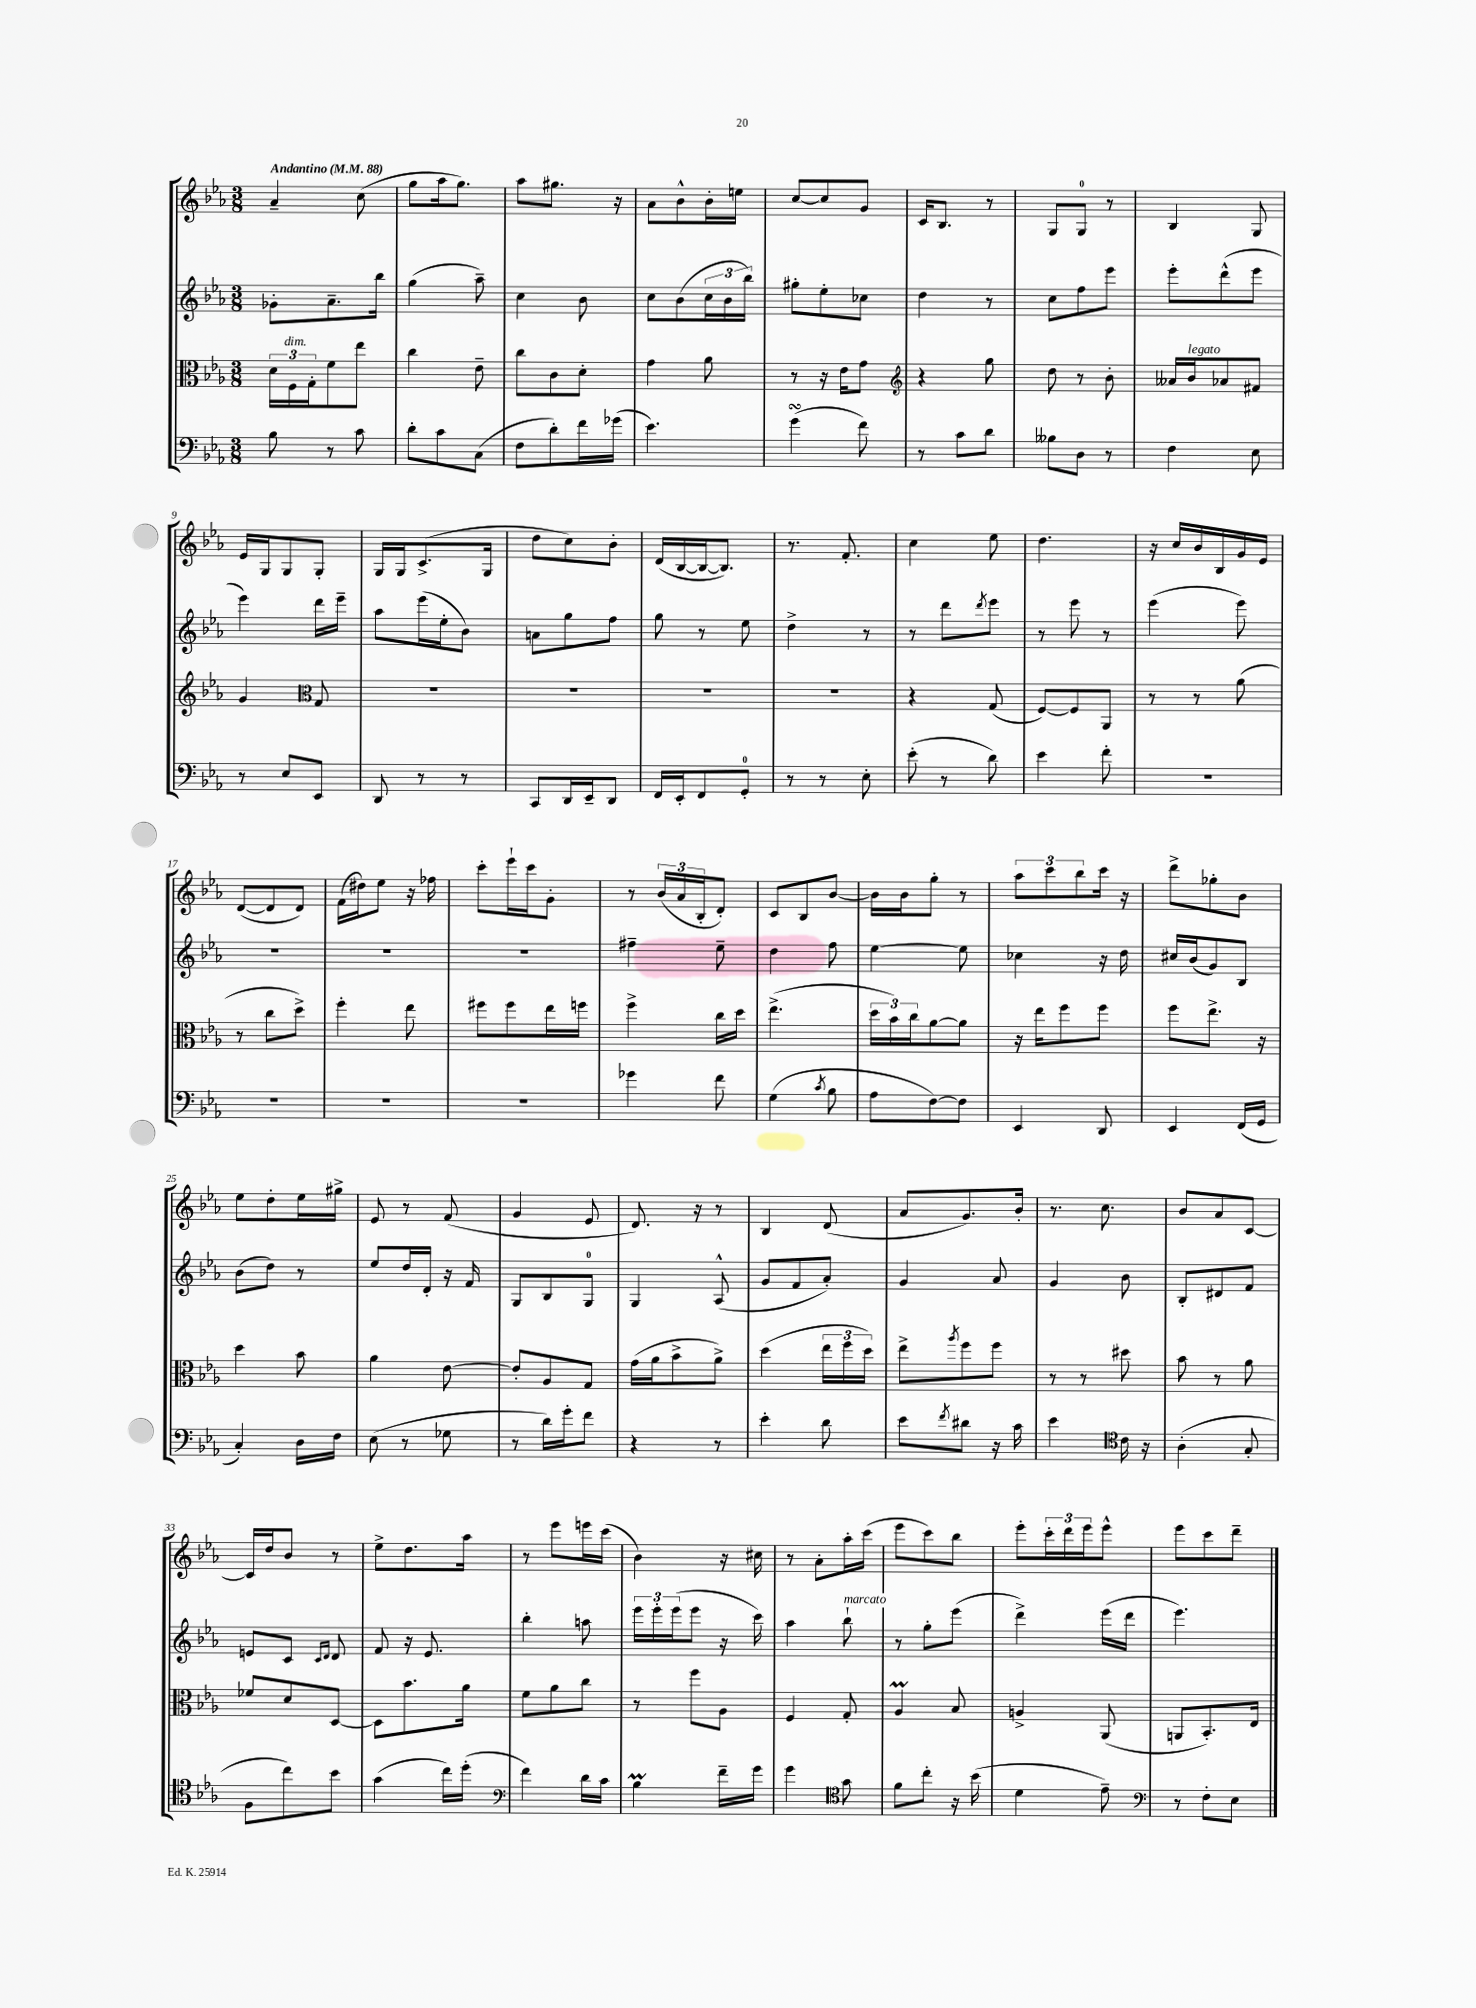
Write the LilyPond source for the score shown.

<<
\new StaffGroup <<
\new Staff = "s0" {
    \clef treble \key ees \major \numericTimeSignature \time 3/8 \tempo "Andantino" 4 = 88
    aes'4-- c''8( |
    g''8 aes''16 g''8.) |
    aes''8 gis''8. r16 |
    aes'8 bes'8-^ bes'16-. e''16 |
    c''8~ c''8 g'8 |
    c'16 bes8. r8 |
    g8 g8-0 r8 |
    bes4 g8 |
    ees'16 g16 g8 g8-. |
    g16 g16 c'8.->( g16 |
    d''8 c''8) bes'8-. |
    d'16( bes16~ bes16~ bes8.) |
    r8. f'8.-. |
    c''4 ees''8 |
    d''4. |
    r16 c''16 bes'16 bes16 g'16 ees'16 |
    d'8~( d'8 d'8) |
    f'16( dis''16) ees''8 r16 fes''16 |
    c'''8-. ees'''16-! c'''16 g'8-. |
    r8 \tuplet 3/2 { bes'16( aes'16 bes16-. } d'8-.) |
    c'8 bes8 bes'8~ |
    bes'16 bes'16 g''8-. r8 |
    \tuplet 3/2 { aes''8 c'''8 bes''8 } c'''16 r16 |
    d'''8-> ges''8-. bes'8 |
    ees''8 d''8-. ees''16 gis''16-> |
    ees'8 r8 f'8( |
    g'4 ees'8 |
    d'8.) r16 r8 |
    bes4 d'8( |
    aes'8 g'8.) bes'16-. |
    r8. c''8. |
    bes'8 aes'8 c'8~ |
    c'16 d''16 bes'8 r8 |
    ees''8-> d''8. aes''16 |
    r8 ees'''8 e'''16 c'''16( |
    bes'4) r16 cis''16 |
    r8 aes'8-. aes''16-. c'''16( |
    ees'''8 c'''8) bes''8 |
    ees'''8-. \tuplet 3/2 { c'''16-. d'''16 ees'''16 } ees'''8-^ |
    ees'''8 c'''8 d'''8-- \bar "|." |
}
\new Staff = "s1" {
    \clef treble \key ees \major \numericTimeSignature \time 3/8
    ges'8-. aes'8.-- bes''16 |
    g''4( aes''8--) |
    c''4 bes'8 |
    c''8 bes'8( \tuplet 3/2 { c''16 bes'16 bes''16) } |
    gis''8-. ees''8-. ces''8 |
    d''4 r8 |
    c''8 f''8 ees'''8 |
    ees'''8-. d'''8-^( ees'''8 |
    ees'''4) d'''16 ees'''16-- |
    aes''8 ees'''16( ees''16-. bes'8) |
    a'8 g''8 f''8 |
    g''8 r8 ees''8 |
    d''4-> r8 |
    r8 d'''8 \acciaccatura { d'''8 } ees'''8 |
    r8 ees'''8 r8 |
    ees'''4( ees'''8) |
    R4. |
    R4. |
    R4. |
    fis''4-- ees''8-- |
    d''4 f''8 |
    ees''4~ ees''8 |
    ces''4 r16 d''16 |
    cis''16 bes'16( g'8) bes8 |
    bes'8( d''8) r8 |
    ees''8 d''16 d'16-. r16 f'16 |
    g8 bes8 g8-0 |
    g4 aes8-^( |
    g'8 f'8 aes'8-.) |
    g'4 aes'8 |
    g'4 bes'8 |
    bes8-. dis'8 f'8 |
    e'8 c'8 \grace { c'16 d'16 } d'8 |
    f'8 r16 ees'8. |
    bes''4-. a''8 |
    \tuplet 3/2 { ees'''16 ees'''16-. ees'''16( } ees'''8 r16 c'''16) |
    aes''4 bes''8-!^\markup { \italic "marcato" } |
    r8 g''8-. ees'''8( |
    d'''4->) ees'''16( d'''16 |
    ees'''4.) \bar "|." |
}
\new Staff = "s2" {
    \clef alto \key ees \major \numericTimeSignature \time 3/8
    \tuplet 3/2 { d'16 f16^\markup { \italic "dim." } g16-. } f'8 ees''8 |
    c''4 ees'8-- |
    c''8 c'8 d'8-. |
    g'4 aes'8 |
    r8 r16 ees'16 g'8 |
    \clef treble r4 g''8 |
    d''8 r8 bes'8-. |
    aeses'16 bes'16^\markup { \italic "legato" } aes'8 fis'8 |
    g'4 \clef alto g8 |
    R4. |
    R4. |
    R4. |
    R4. |
    r4 g8( |
    f8~) f8 aes,8 |
    r8 r8 aes'8( |
    r8 c''8 d''8->) |
    f''4-. ees''8 |
    fis''8 fis''8 ees''16 f''16 |
    f''4-> c''16 d''16 |
    ees''4.->( |
    \tuplet 3/2 { d''16 bes'16) c''16 } aes'8~ aes'8 |
    r16 ees''16 f''8 f''8 |
    f''8 ees''8.-> r16 |
    d''4 bes'8 |
    aes'4 ees'8~ |
    ees'8-. aes8 g8 |
    g'16( aes'16 bes'8-> aes'8->) |
    d''4( \tuplet 3/2 { ees''16 f''16 d''16) } |
    ees''8-> \acciaccatura { aes''8 } f''8 f''8 |
    r8 r8 dis''8 |
    bes'8 r8 aes'8 |
    fes'8 d'8 d8~ |
    d8 bes'8. aes'16 |
    f'8 aes'8 c''8 |
    r8 f''8 aes8 |
    f4 g8-. |
    aes4\prall bes8 |
    a4-> aes,8( |
    a,8 bes,8.-.) ees16 \bar "|." |
}
\new Staff = "s3" {
    \clef bass \key ees \major \numericTimeSignature \time 3/8
    bes8 r8 c'8 |
    d'8-. c'8 c8( |
    f8 d'8-.) f'16 ges'16( |
    ees'4.) |
    g'4\turn( f'8) |
    r8 c'8 d'8 |
    beses8 d8 r8 |
    f4 ees8 |
    r8 ees8 ees,8 |
    d,8 r8 r8 |
    c,8 d,16 ees,16-- d,8 |
    f,16 ees,16-. f,8 g,8-0-. |
    r8 r8 ees8-. |
    ees'8-.( r8 d'8) |
    ees'4 f'8-. |
    R4. |
    R4. |
    R4. |
    R4. |
    ges'4 f'8 |
    g4( \acciaccatura { c'8 } bes8 |
    aes8 f8~) f8 |
    ees,4 d,8 |
    ees,4 f,16( g,16 |
    c4-.) d16 f16 |
    ees8( r8 ges8 |
    r8 d'16) g'16-. f'8 |
    r4 r8 |
    ees'4-. d'8 |
    ees'8 \acciaccatura { f'8 } dis'8 r16 c'16 |
    ees'4 \clef tenor c'16 r16 |
    aes4-.( g8-. |
    f8 c''8) bes'8 |
    g'4( c''16) d''16-.( |
    \clef bass f'4) d'16 c'16 |
    bes4\prall f'16-- g'16 |
    g'4 \clef tenor g'8 |
    f'8 c''8-. r16 bes'16( |
    d'4 ees'8--) |
    \clef bass r8 f8-. ees8 \bar "|." |
}
>>
>>
